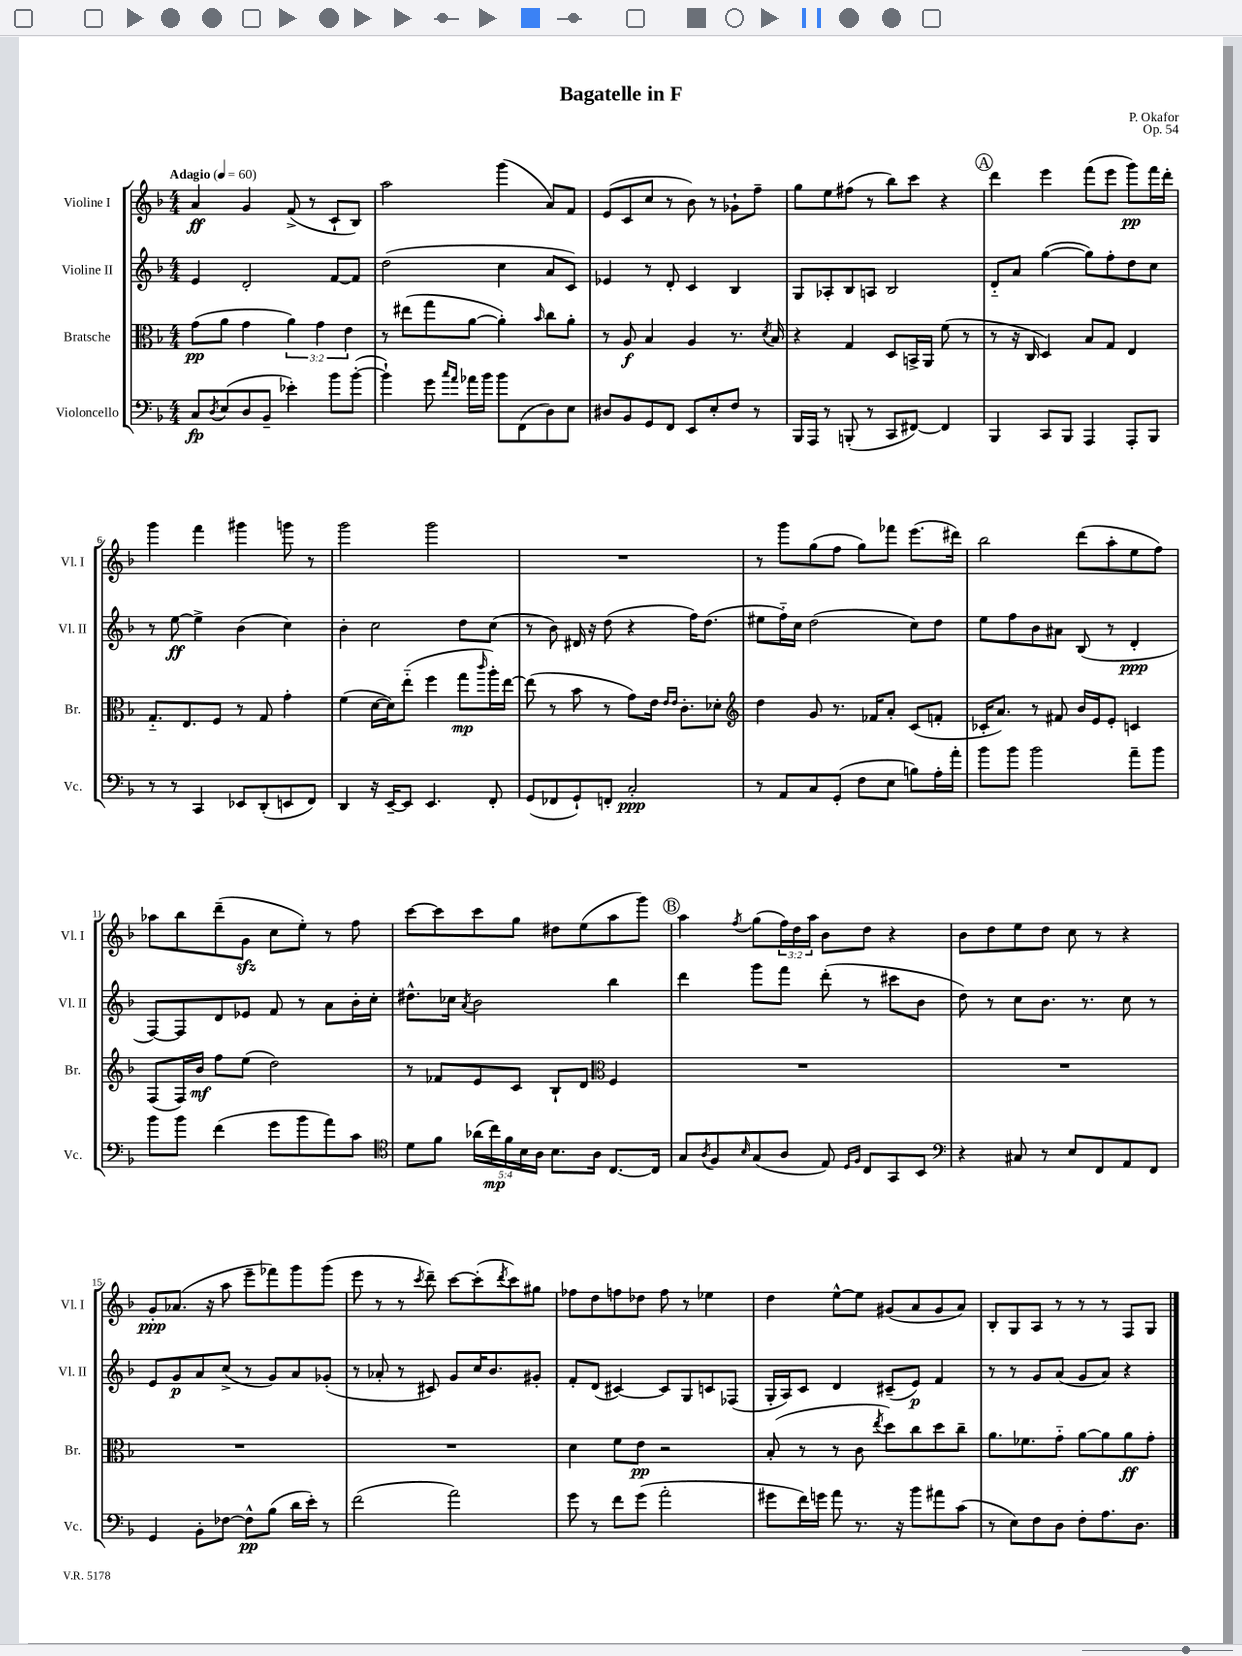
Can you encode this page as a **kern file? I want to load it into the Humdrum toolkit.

**kern	**kern	**kern	**kern
*staff4	*staff3	*staff2	*staff1
*clefF4	*clefC3	*clefG2	*clefG2
*k[b-]	*k[b-]	*k[b-]	*k[b-]
*M4/4	*M4/4	*M4/4	*M4/4
*MM60	*MM60	*MM60	*MM60
8C	(8g	4e	4a
8qD	.	.	.
(8E	8a	.	.
8D	4g	2d'	4g
8BB-~	.	.	.
4e-')	6a)	.	(8f^
.	.	.	8r
.	6g	.	.
8b-	.	[8f	8c`
.	6e	.	.
([8b-'	.	8f]	8B-)
=	=	=	=
4b-`])	8r	(2dd	2aa
.	(8ee#	.	.
8g	8gg	.	.
16qqcc	.	.	.
16qqa	.	.	.
16a-	[8a	.	.
16b-	.	.	.
8b-	4a'])	4cc	(4ggg
(8FF	.	.	.
.	16qqb-	.	.
8D)	8cc	8a	8a)
8E	8a'	8c)	8f
=	=	=	=
8D#	8r	4e-	(8e
8BB-	8A	.	8c
8GG	4B-	8r	8cc
8FF	.	8d'	8r
8EE	4A	4c	8b-)
8E'	.	.	8r
8F	8.r	4B-	8g-`
8r	.	.	8ff~
.	8qd	.	.
.	16B-	.	.
=	=	=	=
16BBB-	4r	8G	8gg
16AAA	.	.	.
8r	.	8A-'	8ee
(8BBB'	4G	8B-	(8ff#
8r	.	8A	8r
8CC	8D	2B-	8bb-)
[8FF#)	16BB^	.	8ccc
.	16AA	.	.
4FF#]	(8f	.	4r
.	8r	.	.
=	=	=	=
4BBB-	8r	8d'~	4ddd
.	16r	8a	.
.	16C	.	.
8CC	4D)	([4gg	4eee
8BBB-	.	.	.
4AAA	8B-	8gg])	(8fff
.	8G	8ff'	8eee
8AAA'	4E	8dd	8ggg)
8BBB-	.	8cc	16fff
.	.	.	16ddd'
=	=	=	=
8r	8.G'~	8r	4ggg
8r	.	[8ee	.
.	8.E	.	.
4CC	.	4ee^]	4fff
.	8F	.	.
8EE-	8r	(4b-	4ggg#
(8DD'	8G	.	.
8EE	4g'	4cc)	8ggg
8FF)	.	.	8r
=	=	=	=
4DD	(4f	4b-'	2ggg
16r	[16d	2cc	.
[16EE~	16d])	.	.
8EE]	(8ee'~	.	.
4.EE	4ff	.	2ggg
.	8gg	8dd	.
.	16qqccc	.	.
8FF'	16aa')	(8cc	.
.	[16ee	.	.
=	=	=	=
(8GG	(8ee]	8r	1r
8FF-	8r	8b-)	.
8GG`)	8b-	16d#	.
.	.	16r	.
8FF'	8r	(8dd	.
2C'	8g)	4r	.
.	16e	.	.
.	16qqe	.	.
.	16qqe	.	.
.	8.c'	.	.
.	.	16ff)	.
.	.	(8.dd	.
.	8d-'	.	.
=	=	=	=
*	*clefG2	*	*
8r	4dd	8ee#	8r
8AA	.	16ff'~)	8ggg
.	.	16cc	.
8C	8g	(2dd	(8gg
(8GG'	8.r	.	8ff
8F	.	.	8gg)
.	16f-	.	.
8E	8a'	.	8fff-
8B)	(8c	8cc)	(8.eee
16A'	8f'	8dd	.
16a'	.	.	16ddd#)
=	=	=	=
8b-	16c-'	8ee	2bb-
.	8.a)	.	.
8b-	.	8ff	.
2b-	8r	8b-	.
.	8f#	8a#	.
.	16b-	(8B-	(8ddd
.	16e	.	.
.	8e'	8r	8aa'
8a~	4c	4d'	8ee
8b-	.	.	8ff)
=	=	=	=
8b-	(8F	[8F)	8aa-
8b-	16F)	8F]	8bb-
.	16b-	.	.
(4f	8ff	8d	(8ddd~
.	(8ee	8e-	8g
8g	2dd)	8f	8cc
8b-	.	8r	8ee')
8a)	.	8a	8r
8c	.	16b-'	8ff
.	.	16cc'	.
=	=	=	=
*clefC4	*	*	*
8d	8r	8.dd#^^	[8ccc
8f	8f-	.	8ccc]
.	.	16cc-	.
.	.	8qa	.
(20a-	8e	2b-	8ccc
20cc)	.	.	.
20f	.	.	.
.	8c	.	8gg
20B-	.	.	.
20A	.	.	.
8.B-	8B-`	.	8dd#
.	8d	.	(8ee
16A	.	.	.
*	*clefC3	*	*
[8.C	4F	4bb-	8aa
.	.	.	8ggg)
16C]	.	.	.
=	=	=	=
8G	1r	4ddd	4aa
8qA	.	.	.
8F	.	.	.
16qqB-	.	.	8qff
(8G	.	8ggg	(8gg
8A	.	8fff	24ff)
.	.	.	24dd
.	.	.	24aa
8E)	.	(8ddd'	8b-
16qqD	.	.	.
16qqF	.	.	.
8C	.	8r	8dd
8GG	.	8ccc#	4r
8BB-	.	8b-	.
=	=	=	=
*clefF4	*	*	*
4r	1r	8dd)	8b-
.	.	8r	8dd
8C#	.	8cc	8ee
8r	.	8.b-	8dd
8E	.	.	8cc
.	.	8.r	.
8FF	.	.	8r
8AA	.	8cc	4r
8FF	.	8r	.
=	=	=	=
4GG	1r	8e	8g'
.	.	8g	(8.a-
8BB-'	.	8a	.
.	.	.	16r
[8F-	.	(8cc^	8aa
8F-^^]	.	8r	8eee~
(8B-	.	8g)	8fff-)
16d	.	8a	8ggg
16e')	.	.	.
8r	.	(8g-'	(8ggg
=	=	=	=
(2f	1r	8r	8eee
.	.	8a-'	8r
.	.	8r	8r
.	.	.	8qccc
.	.	8c#)	8ddd~)
2a)	.	8g	[8ccc
.	.	16cc	(8ccc']
.	.	8.b-	.
.	.	.	8qddd
.	.	.	8ccc)
.	.	8g#'	8gg#
=	=	=	=
8g	4d	8f'	8ff-
8r	.	(8d	8dd
8f	8f	[4c#)	8ff
(8g	8e	.	8dd-
2a'	2r	8c#]	8ff
.	.	8G	8r
.	.	8c	4ee-
.	.	(8F-	.
=	=	=	=
8g#	(8B-'	16G'	4dd
.	.	16A)	.
16f)	8r	8c	.
16g	.	.	.
8a	8r	4d	[8ee^^
8.r	8c	.	8ee]
.	8qee	.	.
.	8dd)	(8c#~	(8g#
16r	.	.	.
8b-	8cc	8e)	8a
8a#	8dd	4f	8g#
(8c	8cc~	.	8a)
=	=	=	=
8r	8.a	8r	8B-'
8E)	.	8r	8G
.	8.f-	.	.
8F	.	8g	8A
8D	8g'~	(8a	8r
8F'	[8a	8g	8r
8.A	8a]	8a)	8r
.	8a	4r	8F
8.D	.	.	.
.	8g'	.	8G
==	==	==	==
*-	*-	*-	*-
